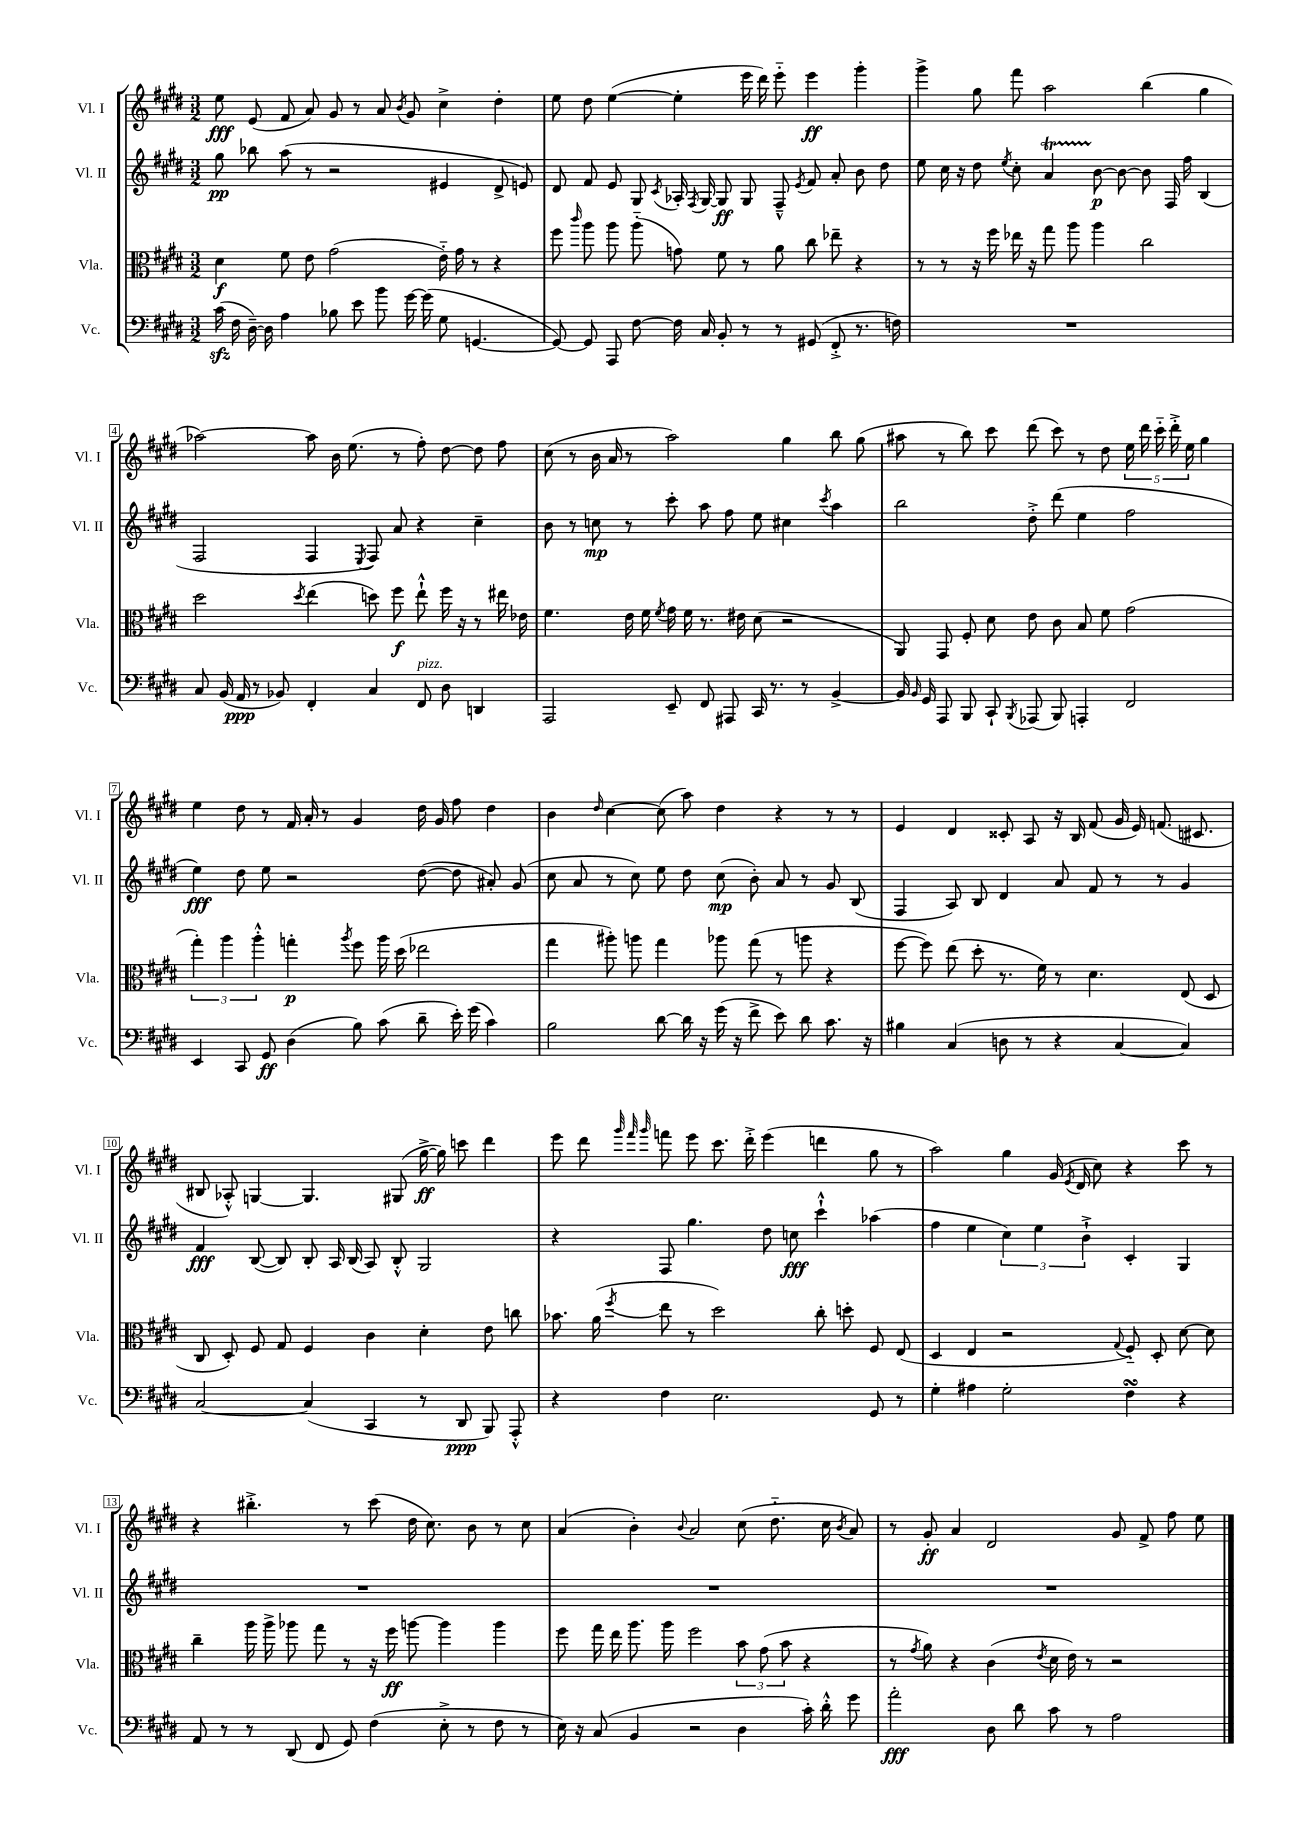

**kern	**kern	**kern	**kern
*staff4	*staff3	*staff2	*staff1
*clefF4	*clefC3	*clefG2	*clefG2
*k[f#c#g#d#]	*k[f#c#g#d#]	*k[f#c#g#d#]	*k[f#c#g#d#]
*M3/2	*M3/2	*M3/2	*M3/2
(16c#	4d#	8gg#	8ee
16F#	.	.	.
[16D#~)	.	8bb-	(8e
16D#]	.	.	.
4A	8f#	(8aa	8f#
.	8e	8r	8a)
8B-	(2g#	2r	8g#
8e	.	.	8r
8b	.	.	8a
.	.	.	8qb
[16g#	.	.	8g#
(16g#]	.	.	.
8G#	16e'~)	4e#	4cc#^
.	16g#	.	.
[4.GG	8r	.	.
.	4r	8d#^	4dd#'
.	.	8e)	.
=	=	=	=
8GG_)	8ff#	8d#	8ee
.	16qqccc#	.	.
8GG]	8aa	8f#	8dd#
8AAA	8aa	8e	([4ee
[8F#	(8aa'~	8G#	.
.	.	8qc#	.
16F#]	8g)	16A-'	4ee']
.	.	8qF#	.
16C#	.	[16G#	.
8BB'	8f#	8G#]	.
8r	8r	8G#	16eee
.	.	.	16ddd#)
8r	8a	8F#~^^	8eee'~
.	.	8qe	.
(8GG#	8cc#	8f#	4eee
8FF#'^	8ee-~	8a'	.
8.r	4r	8b	4ggg#'
.	.	8dd#	.
16F)	.	.	.
=	=	=	=
1.r	8r	8ee	4ggg#^
.	8r	16cc#	.
.	.	16r	.
.	16r	8dd#	8gg#
.	16ff#	.	.
.	.	8qee	.
.	16ee-	8cc#'	8fff#
.	16r	.	.
.	8gg#	4a	2aa
.	8aa	.	.
.	4aa	[8b	.
.	.	8b_	.
.	2cc#	8b]	(4bb
.	.	16F#	.
.	.	16ff#	.
.	.	(4B	4gg#
=	=	=	=
8C#	2dd#	2F#	[2aa-)
(16BB	.	.	.
16AA	.	.	.
8r	.	.	.
8BB-)	.	.	.
.	8qdd#	.	.
4FF#'	(4ee	4F#	8aa-]
.	.	.	16b
.	.	.	(8.ee
.	.	8qE	.
4C#	8dd)	8F#)	.
.	8ff#	8a	8r
8FF#	8ee`^^	4r	8ff#')
8D#	16ff#	.	[8dd#
.	16r	.	.
4DD	8r	4cc#~	8dd#]
.	16ee#	.	8ff#
.	16e-	.	.
=	=	=	=
2AAA	4.f#	8b	(8cc#
.	.	8r	8r
.	.	8cc	16b
.	.	.	16a
.	16e	8r	8r
.	16f#	.	.
.	8qf#	.	.
8EE~	16g#	8ccc#'	2aa)
.	16f#	.	.
8FF#	8.r	8aa	.
8AAA#	.	8ff#	.
.	16e#	.	.
16CC#	(8d#	8ee	.
8.r	.	.	.
.	2r	4cc#	4gg#
8r	.	.	.
.	.	8qccc#	.
[4BB^	.	4aa	8bb
.	.	.	(8gg#
=	=	=	=
16BB]	8AA)	2bb	8aa#
16qqBB	.	.	.
16GG#	.	.	.
8AAA	8GG#	.	8r
8BBB	8F#'	.	8bb)
8CC#`	8d#	.	8ccc#
8qBBB	.	.	.
(8AAA-	8e	8dd#'^	(8ddd#
8BBB)	8c#	(8ddd#	8ccc#)
4AAA'	8B	4ee	8r
.	8f#	.	8dd#
2FF#	(2g#	2ff#	20ee
.	.	.	20ddd#
.	.	.	20ccc#'~
.	.	.	20ddd#'^
.	.	.	20ee
.	.	.	4gg#
=	=	=	=
4EE	6gg#')	4ee)	4ee
.	6aa	.	.
8CC#	.	8dd#	8dd#
.	6aa'^^	.	.
8GG#	.	8ee	8r
(4D#	4gg'	2r	16f#
.	.	.	16a'
.	.	.	8r
.	8qaa	.	.
8B)	8ff#	.	4g#
(8c#	16aa	.	.
.	(16dd#	.	.
8d#~	2ee-	([8dd#	16dd#
.	.	.	16g#
16e')	.	8dd#]	8ff#
(16g#	.	.	.
4c#)	.	8a#')	4dd#
.	.	(8g#	.
=	=	=	=
2B	4gg#	8cc#	4b
.	.	8a	.
.	.	.	16qqdd#
.	8aa#')	8r	[4cc#
.	8aa	8cc#)	.
[8d#	4gg#	8ee	(8cc#]
16d#]	.	8dd#	8aa)
16r	.	.	.
(16g#	8aa-	(8cc#	4dd#
16r	.	.	.
8f#^	(8gg#	8b')	.
8e)	8r	8a	4r
8d#	8aa	8r	.
8.c#	4r	8g#	8r
.	.	(8B	8r
16r	.	.	.
=	=	=	=
4B#	[8ff#	4F#	4e
.	8ff#])	.	.
(4C#	(8ee	8A)	4d#
.	8dd#'	8B	.
8D	8.r	4d#	8c##'
8r	.	.	8A
.	16f#)	.	.
4r	8r	8a	16r
.	.	.	16B
.	4.d#	8f#	(8f#
[4C#	.	8r	16g#
.	.	.	16e)
.	.	8r	(8.f
4C#])	(8E	4g#	.
.	.	.	8.c#
.	8D#	.	.
=	=	=	=
[2C#	8C#	4f#	8B#
.	8D#')	.	8A-'^^)
.	8F#	([8B	[4G
.	8G#	8B])	.
(4C#]	4F#	8B'	4.G]
.	.	16A	.
.	.	(16B	.
4CC#	4c#	8A)	.
.	.	8B'^^	(8G#
8r	4d#'	2G#	[16gg#^
.	.	.	16gg#])
8DD#	.	.	8ccc
8BBB)	8e	.	4ddd#
8AAA'^^	8cc	.	.
=	=	=	=
4r	8.b-	4r	8eee
.	.	.	8ddd#
.	(16a	.	.
.	.	.	32qqggg#
.	.	.	32qqfff#
.	8qff#	.	32qqggg#
4F#	8ee	8F#	8fff
.	8r	4.gg#	8eee
2.E	2dd#)	.	8.ccc#
.	.	.	16ddd#'^
.	.	8dd#	(4eee
.	.	8cc	.
.	8cc#'	4ccc#`^^	4ddd
.	8dd'	.	.
8GG#	8F#	(4aa-	8gg#
8r	(8E	.	8r
=	=	=	=
4G#'	4D#	4ff#	2aa)
4A#	4E	4ee	.
2G#'	2r	6cc#)	4gg#
.	.	6ee	.
.	.	.	(16g#
.	.	.	8qe
.	.	.	16d#
.	.	6b`^	.
.	.	.	8cc#)
.	8qqG#	.	.
4F#	8F#'~)	4c#'	4r
.	8D#'	.	.
4r	[8d#	4G#	8ccc#
.	8d#]	.	8r
=	=	=	=
8AA	4cc#~	1.r	4r
8r	.	.	.
8r	16aa	.	4.bb#'^
.	16aa^	.	.
(8DD#	8aa-	.	.
8FF#	8gg#	.	.
8GG#)	8r	.	8r
(4F#	16r	.	(8ccc#
.	16ff#	.	.
.	[8aa	.	16dd#
.	.	.	8.cc#)
8E'^	4aa]	.	.
8r	.	.	8b
8F#	4aa	.	8r
8r	.	.	8cc#
=	=	=	=
16E)	8ff#	1.r	(4a
16r	.	.	.
(8C#	16gg#	.	.
.	16ee	.	.
4BB	8.aa	.	4b')
.	16aa	.	.
.	.	.	8qqb
2r	2ff#	.	2a
4D#	12b	.	(8cc#
.	(12g#	.	.
.	.	.	8.dd#'~
.	12b	.	.
16c#')	4r	.	.
16d#'^^	.	.	16cc#
.	.	.	8qb
8g#	.	.	8a)
=	=	=	=
2a'	8r	1.r	8r
.	8qg#	.	.
.	8a)	.	8g#'
.	4r	.	4a
8D#	(4c#	.	2d#
8d#	.	.	.
.	8qe	.	.
8c#	16d#	.	.
.	16e)	.	.
8r	8r	.	.
2A	2r	.	8g#
.	.	.	8f#^
.	.	.	8ff#
.	.	.	8ee
==	==	==	==
*-	*-	*-	*-
